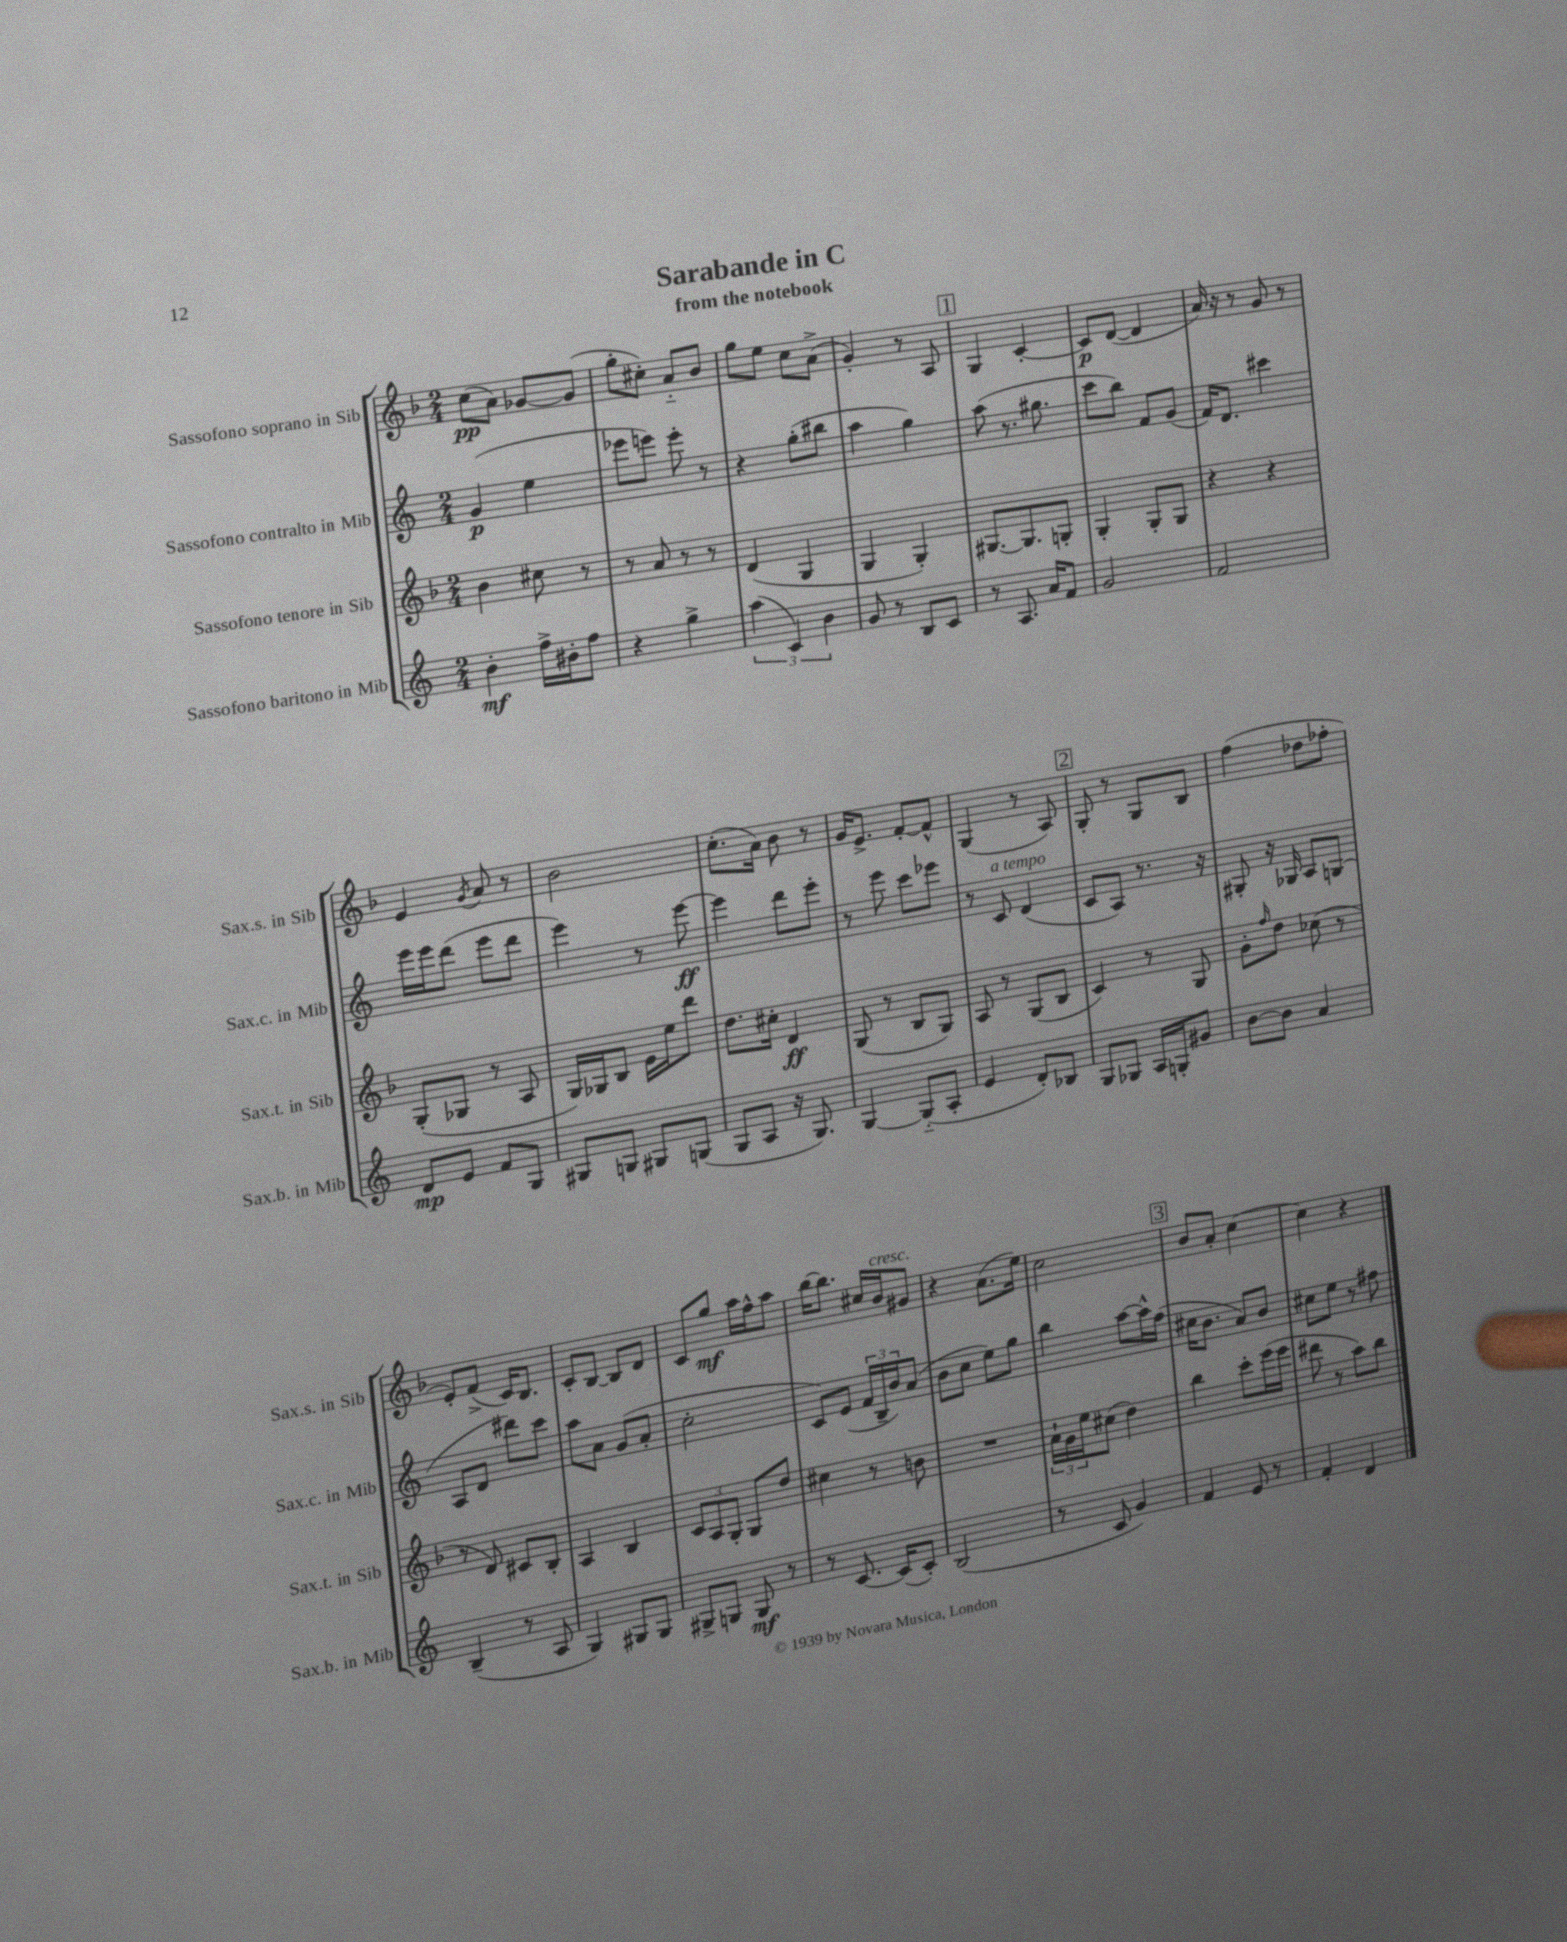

**kern	**dynam	**kern	**dynam	**kern	**dynam	**kern	**dynam
*part4	*part4	*part3	*part3	*part2	*part2	*part1	*part1
*staff4	*staff4	*staff3	*staff3	*staff2	*staff2	*staff1	*staff1
*I"Sassofono baritono in Mib	*	*I"Sassofono tenore in Sib	*	*I"Sassofono contralto in Mib	*	*I"Sassofono soprano in Sib	*
*I'Sax.b. in Mib	*	*I'Sax.t. in Sib	*	*I'Sax.c. in Mib	*	*I'Sax.s. in Sib	*
*clefG2	*	*clefG2	*	*clefG2	*	*clefG2	*
*k[]	*	*k[b-]	*	*k[]	*	*k[b-]	*
*M2/4	*	*M2/4	*	*M2/4	*	*M2/4	*
=1	=1	=1	=1	=1	=1	=1	=1
4b'\	mf	4b-\	.	(4g/	p	(8cc\L	pp
.	.	.	.	.	.	8a\J)	.
16ff^\LL	.	8cc#X\	.	4ee\	.	[8g-X/L	.
16b#X'\J	.	.	.	.	.	.	.
8ff\J	.	8r	.	.	.	(8g-/J]	.
=2	=2	=2	=2	=2	=2	=2	=2
4r	.	8r	.	8eee-X\L	.	8gg'\L	.
.	.	8a/	.	8eeen\J)	.	8cc#X'\J)	.
4gg^\	.	8r	.	8eee'\	.	8a/L	.
.	.	8r	.	8r	.	8b-/J	.
=3	=3	=3	=3	=3	=3	=3	=3
(6aa\	.	(4d/	.	4r	.	8gg\L	.
.	.	.	.	.	.	8ee\J	.
6c/)	.	.	.	.	.	.	.
.	.	4G/	.	(8gg'\L	.	8cc\L	.
6b\	.	.	.	.	.	.	.
.	.	.	.	8bb#X\J	.	(8a^\J	.
=4	=4	=4	=4	=4	=4	=4	=4
8g/	.	4G/	.	4aa\	.	4g'/)	.
8r	.	.	.	.	.	.	.
8B/L	.	4G'/)	.	4gg\)	.	8r	.
8c/J	.	.	.	.	.	8A/	.
!!LO:REH:place=s1:t=1
=5	=5	=5	=5	=5	=5	=5	=5
8r	.	[8.G#X/L	.	(8aa\	.	4G/	.
8.A/	.	.	.	8.r	.	.	.
.	.	8.G#/]	.	.	.	.	.
.	.	.	.	.	.	[4c'/	.
16a/KL	.	.	.	8.gg#X\	.	.	.
8f/J	.	8Gn'/J	.	.	.	.	.
=6	=6	=6	=6	=6	=6	=6	=6
2g/	.	4G'/	.	8ccc\L	.	8c/L]	p
.	.	.	.	8bb\J)	.	([8d/J	.
.	.	8G'/L	.	8f/L	.	4d/]	.
.	.	8G/J	.	(8g/J	.	.	.
=7	=7	=7	=7	=7	=7	=7	=7
2f/	.	4r	.	16f/KL)	.	16a/)	.
.	.	.	.	8.d/J	.	16r	.
.	.	.	.	.	.	8r	.
.	.	4r	.	4ccc#X\	.	8g/	.
.	.	.	.	.	.	8r	.
!!LO:LB:g=z
=8	=8	=8	=8	=8	=8	=8	=8
8d/L	mp	(8G'/L	.	16eee\LL	.	4e/	.
.	.	.	.	16eee\J	.	.	.
8e/J	.	8G-X/J	.	(8ddd\J	.	.	.
.	.	.	.	.	.	8qg/	.
8f/L	.	8r	.	8eee\L	.	8a/	.
8G/J	.	8A/	.	8ddd\J	.	8r	.
=9	=9	=9	=9	=9	=9	=9	=9
8G#X/L	.	16G/LL)	.	4eee\)	.	2b-\	.
.	.	16G-X/J	.	.	.	.	.
8Gn/J	.	8B-/J	.	.	.	.	.
8G#X/L	.	16e\LL	.	8r	.	.	.
.	.	16ee\J	.	.	.	.	.
(8Gn/J	.	8ddd\J	.	[8eee\	ff	.	.
=10	=10	=10	=10	=10	=10	=10	=10
8G/L	.	8.dd\L	.	4eee\]	.	(8.cc'\L	.
8A/J	.	.	.	.	.	.	.
.	.	16cc#X'\Jk	.	.	.	16a\Jk)	.
16r	.	4d/	ff	8ddd\L	.	8b-\	.
8.G/)	.	.	.	.	.	.	.
.	.	.	.	8eee'\J	.	8r	.
=11	=11	=11	=11	=11	=11	=11	=11
[4G/	.	(8G/	.	8r	.	16g/KL	.
.	.	.	.	.	.	8.e^/J	.
.	.	8r	.	8eee\	.	.	.
(8G/L]	.	8B-/L	.	8ccc\L	.	[8f'/L	.
8A'/J	.	8G/J)	.	8eee-X\J	.	8f^^/J]	.
=12	=12	=12	=12	=12	=12	=12	=12
4e/	.	8A/	.	8r	.	(4G/	.
!	!	!	!	!LO:TX:a:i:t=a tempo	!	!	!
.	.	8r	.	8c/	.	.	.
8d'/L)	.	(8G/L	.	(4d/	.	8r	.
8B-X/J	.	8B-/J	.	.	.	8A/)	.
!!LO:REH:place=s1:t=2
=13	=13	=13	=13	=13	=13	=13	=13
8G/L	.	4c/)	.	8c/L	.	8G'/	.
8G-X/J	.	.	.	8A/J)	.	8r	.
16A/LL	.	8r	.	8.r	.	8G/L	.
16Gn'/J	.	.	.	.	.	.	.
8g#X/J	.	8G/	.	.	.	8B-/J	.
.	.	.	.	16r	.	.	.
=14	=14	=14	=14	=14	=14	=14	=14
[8b\L	.	8g'\L	.	8G#X'/	.	(4ff\	.
.	.	16qqff/	.	.	.	.	.
8b\J]	.	8dd\J	.	16r	.	.	.
.	.	.	.	16G-X/	.	.	.
4a/	.	(8cc-X\	.	8A/L	.	8dd-X\L	.
.	.	8r	.	(8Gn/J	.	8ff-X'\J	.
!!LO:LB:g=z
=15	=15	=15	=15	=15	=15	=15	=15
(4B~/	.	8r	.	8A/L	.	8e'/L)	.
.	.	8d/)	.	8d/J	.	(8f^/J	.
8r	.	8c#X/L	.	8ddd#X\L)	.	16c/KL)	.
.	.	.	.	.	.	8.B-/J	.
8A/	.	8B-'/J	.	8ccc\J	.	.	.
=16	=16	=16	=16	=16	=16	=16	=16
4G/)	.	4A/	.	8aa\L	.	8c'/L	.
.	.	.	.	8a\J	.	[8B-/J	.
8G#X/L	.	4B-/	.	(8g/L	.	8B-/L]	.
8G#/J	.	.	.	8a'/J	.	8d/J	.
=17	=17	=17	=17	=17	=17	=17	=17
8G#X^/L	.	12c/L	.	2cc'\	.	8c/L	.
.	.	12A/	.	.	.	.	.
8Gn/J	.	.	.	.	.	8gg/J	mf
.	.	12G'/J	.	.	.	.	.
8G/	mf	8G/L	.	.	.	16aa\LL	.
.	.	.	.	.	.	16ff^^\J	.
8r	.	8dd/J	.	.	.	8aa\J	.
=18	=18	=18	=18	=18	=18	=18	=18
8r	.	4cc#X\	.	8c/L)	.	[16bb-\KL	.
.	.	.	.	.	.	8.bb-\J]	.
[8.c/	.	.	.	(8e/J	.	.	.
.	.	8r	.	24f/LL	.	16cc#X/LL	.
.	.	.	.	24B~/	.	.	.
!	!	!	!	!	!	!LO:TX:a:i:t=cresc.	!
(16c/KL]	.	.	.	.	.	16b-/J	.
.	.	.	.	24b/J)	.	.	.
8c'/J)	.	8bn\	.	(8a/J	.	8g#X/J	.
=19	=19	=19	=19	=19	=19	=19	=19
(2B/	.	2r	.	8b\L	.	4r	.
.	.	.	.	8cc\J	.	.	.
.	.	.	.	8ee\L)	.	(8.a\L	.
.	.	.	.	8gg\J	.	.	.
.	.	.	.	.	.	16ee\Jk)	.
=20	=20	=20	=20	=20	=20	=20	=20
8r	.	24a`\LL	.	4bb\	.	2cc\	.
.	.	24g\	.	.	.	.	.
.	.	24ee\J	.	.	.	.	.
8c/	.	(8cc#X\J	.	.	.	.	.
4g/)	.	4dd\)	.	[8aa\L	.	.	.
.	.	.	.	16aa^^\L]	.	.	.
.	.	.	.	(16ff\JJ	.	.	.
!!LO:REH:place=s1:t=3
=21	=21	=21	=21	=21	=21	=21	=21
4f/	.	4bb-\	.	16cc#X\KL	.	8b-/L	.
.	.	.	.	8.b\J	.	.	.
.	.	.	.	.	.	8a'/J	.
8e/	.	8ccc'\L	.	8a/L)	.	[4cc\	.
8r	.	(16eee\L	.	8b/J	.	.	.
.	.	16eee\JJ	.	.	.	.	.
=22	=22	=22	=22	=22	=22	=22	=22
4f'/	.	8ddd#X\	.	8cc#X\L	.	4cc\]	.
.	.	8r	.	8ee\J	.	.	.
4d/	.	8aa\L)	.	8r	.	4r	.
.	.	8bb-\J	.	8ff#X\	.	.	.
==	==	==	==	==	==	==	==
*-	*-	*-	*-	*-	*-	*-	*-
